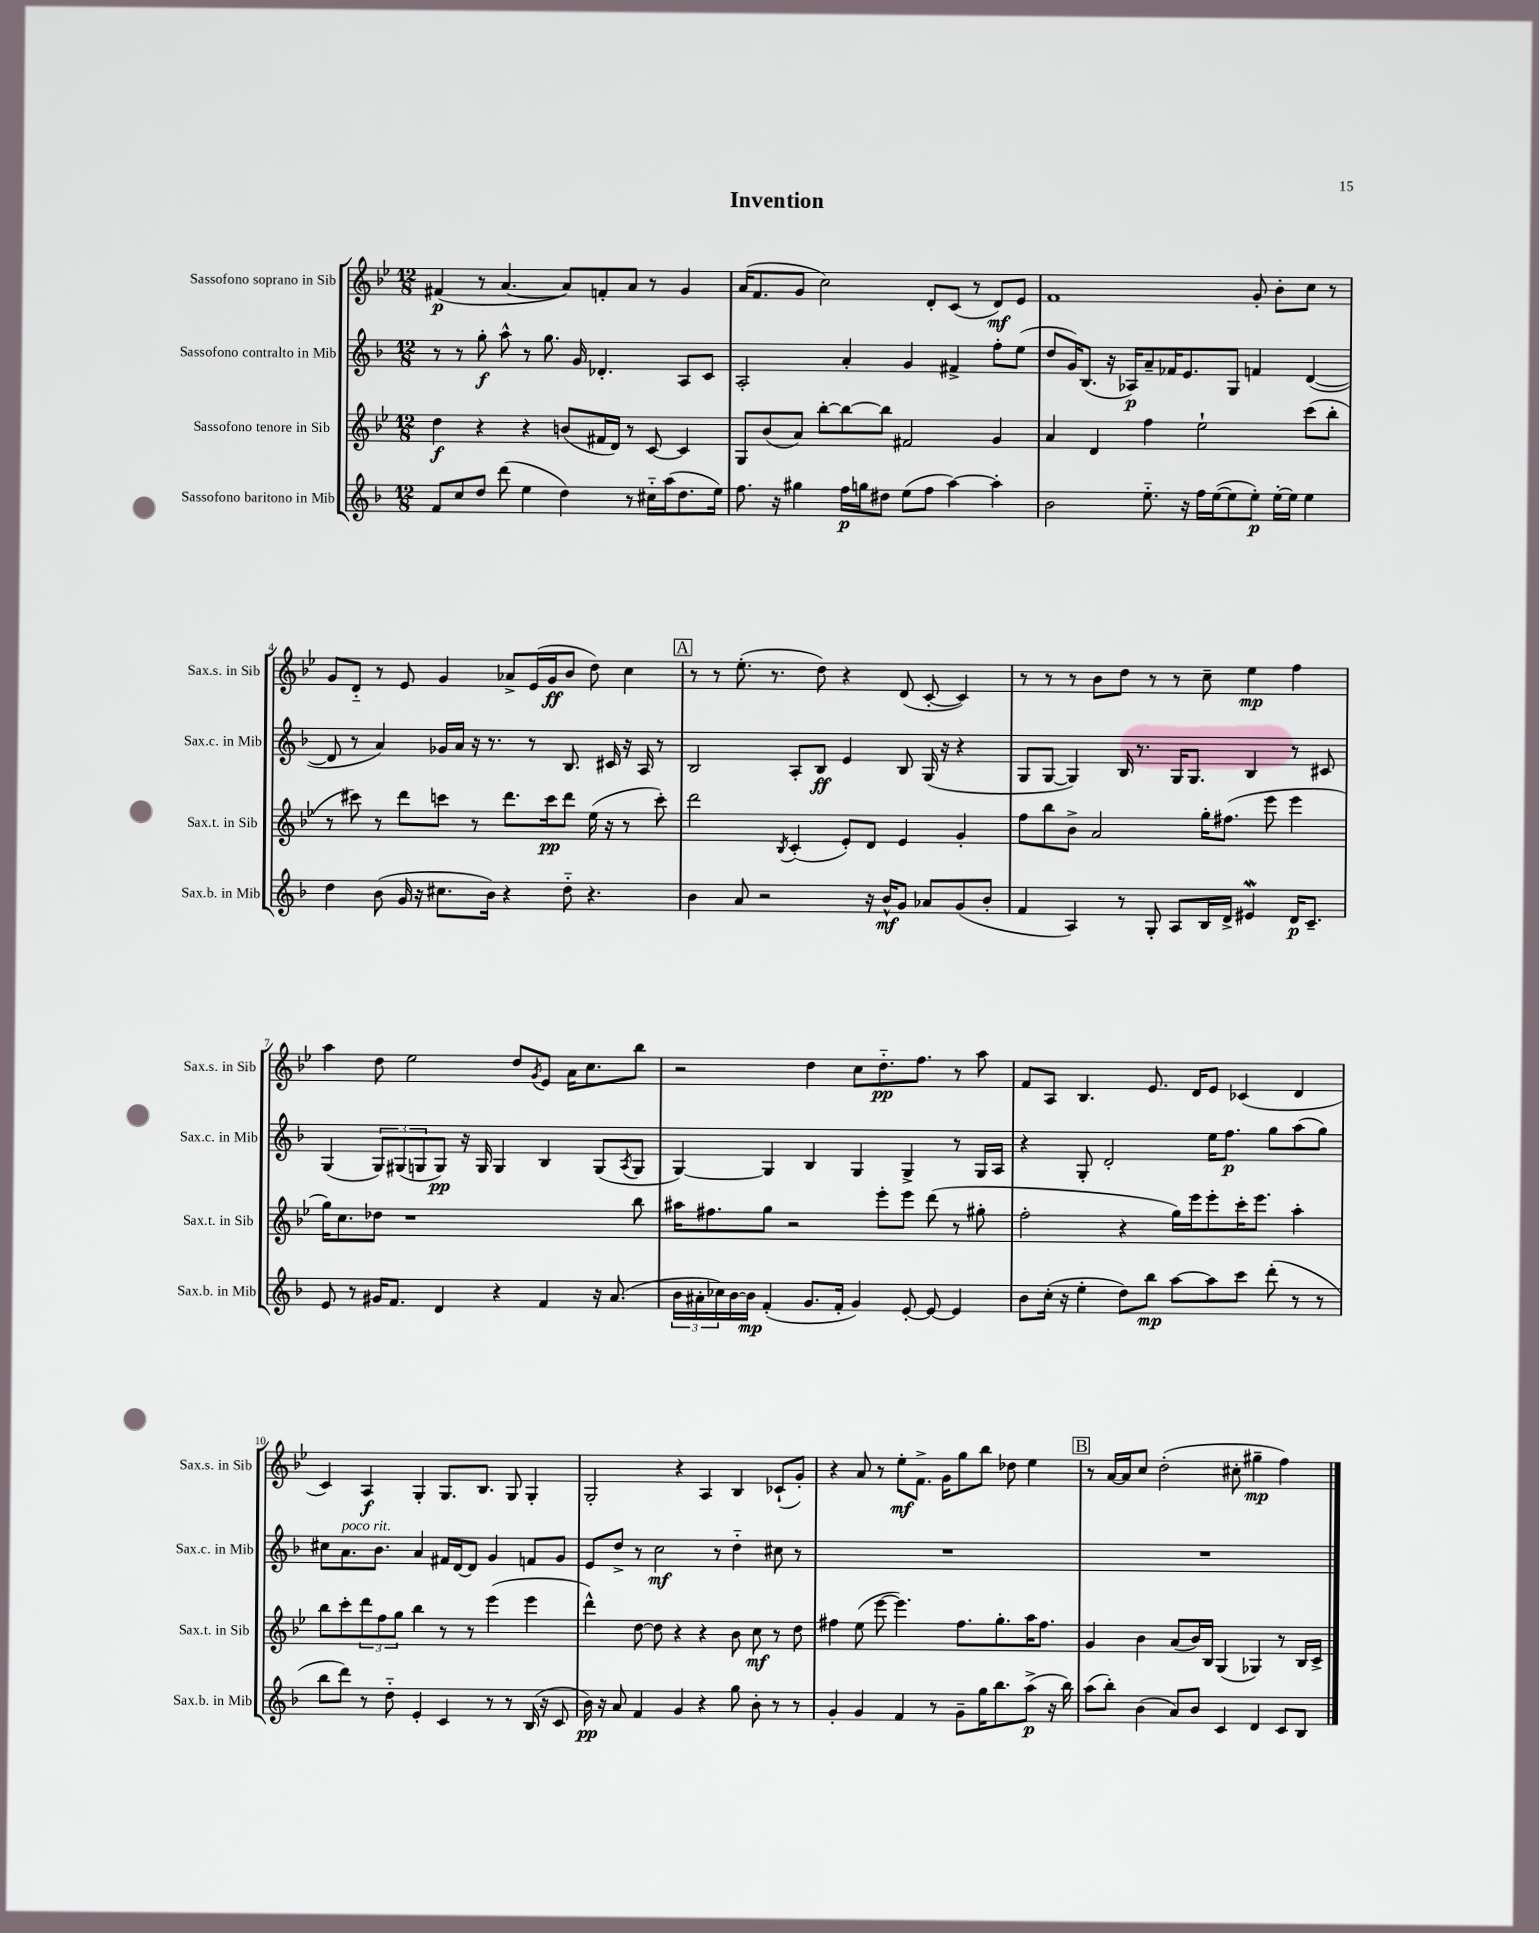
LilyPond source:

\header { title = "Invention" }
<<
\new StaffGroup <<
\new Staff = "s0" \with { instrumentName = "Sassofono soprano in Sib" shortInstrumentName = "Sax.s. in Sib" } {
    \clef treble \key bes \major \numericTimeSignature \time 12/8
    fis'4\p( r8 a'4.~ a'8) f'8-. a'8 r8 g'4 |
    a'16( f'8. g'8 c''2) d'8-. c'8( r8 d'8\mf) ees'8 |
    f'1 g'8-. bes'8-. c''8 r8 |
    g'8 d'8-_ r8 ees'8 g'4 aes'8-> ees'16( g'16\ff bes'8 d''8) c''4 |
    \mark \markup { \box "A" } r8 r8 ees''8.-.( r8. d''8) r4 d'8( c'8~-. c'4) |
    r8 r8 r8 bes'8 d''8 r8 r8 c''8-- ees''4\mp f''4 |
    a''4 d''8 ees''2 d''8 \acciaccatura { g'8 } ees'8 a'16 c''8. bes''8 |
    r2 d''4 c''8 d''8.-_\pp f''8. r8 a''8 |
    f'8 a8 bes4. ees'8. d'16 ees'8 ces'4( d'4 |
    c'4) a4\f g4-. g8. bes8. g8 g4-. |
    g2-. r4 a4 bes4 ces'8-!( g'8-.) |
    r4 a'8 r8 ees''8-.\mf f'8.-> g'16 g''8 bes''8 des''8 ees''4 |
    \mark \markup { \box "B" } r8 a'16~ a'16 c''8 d''2-.( cis''8-. gis''4--\mp f''4) \bar "|." |
}
\new Staff = "s1" \with { instrumentName = "Sassofono contralto in Mib" shortInstrumentName = "Sax.c. in Mib" } {
    \clef treble \key f \major \numericTimeSignature \time 12/8
    r8 r8 g''8-.\f a''8-^ r8 g''8. g'16 des'4.-. a8 c'8 |
    a2-. a'4-. g'4 fis'4-> f''8-. e''8( |
    d''8 g'16) bes8.( r16 aes16\p) a'8-- fes'16 e'8. g8 f'4 d'4~( |
    d'8 r8 a'4) ges'16 a'16 r16 r8. r8 bes8. cis'16 r16 a16 r8 |
    \mark \markup { \box "A" } bes2 a8-. bes8\ff e'4 bes8 g16( r16 r4 |
    g8 g8~ g4) bes16 r8. g16 g8. bes4 r8 cis'8 |
    g4( \tuplet 3/2 { g8) gis8( g8 } g8\pp) r16 g16 g4 bes4 g8( \acciaccatura { a8 } g8 |
    g4~) g4 bes4 g4 g4-> r8 g16 a16 |
    r4 g8-. d'2-. e''16 f''8.\p g''8 a''8( g''8) |
    cis''8 a'8.^\markup { \italic "poco rit." } bes'8. a'4 fis'16 d'16~ d'8 g'4 f'8 g'8 |
    e'8 d''8-> r8 c''2\mf r8 d''4-_ cis''8 r8 |
    R1. |
    \mark \markup { \box "B" } R1. \bar "|." |
}
\new Staff = "s2" \with { instrumentName = "Sassofono tenore in Sib" shortInstrumentName = "Sax.t. in Sib" } {
    \clef treble \key bes \major \numericTimeSignature \time 12/8
    d''4\f r4 r4 b'8( fis'16 d'16) r8 c'8~ c'4 |
    g8 bes'8( a'8) bes''8~-. bes''8~ bes''8 fis'2 g'4 |
    a'4 d'4 f''4 ees''2-! c'''8( bes''8-. |
    r8 cis'''8) r8 d'''8 c'''8 r8 d'''8. c'''16\pp d'''8 ees''16( r16 r8 c'''8-.) |
    \mark \markup { \box "A" } d'''2 \acciaccatura { bes8 } c'4-.( ees'8-.) d'8 ees'4 g'4-. |
    f''8 bes''8 bes'8-> a'2 g''16-. fis''8.( ees'''8 ees'''4 |
    g''16) c''8. des''8 r1 bes''8 |
    ais''16 fis''8. g''8 r2 ees'''8-. ees'''8 d'''8( r8 gis''8-. |
    f''2-. r4 g''16) ees'''16 ees'''8-. c'''16-. ees'''8. a''4-. |
    bes''8 c'''8-. \tuplet 3/2 { d'''8 f''8 g''8 } bes''4 r8 r8 ees'''4( ees'''4 |
    d'''4-^) d''8~ d''8 r4 r4 bes'8 c''8\mf r8 d''8 |
    fis''4 ees''8( ees'''8~ ees'''4.) fis''8. g''8.-. a''16 fis''8. |
    \mark \markup { \box "B" } g'4 bes'4 a'8( bes'16) bes16 g4( ges4) r8 bes16 c'16-> \bar "|." |
}
\new Staff = "s3" \with { instrumentName = "Sassofono baritono in Mib" shortInstrumentName = "Sax.b. in Mib" } {
    \clef treble \key f \major \numericTimeSignature \time 12/8
    f'8 c''8 d''8 d'''8( e''4 d''4) r8 cis''16-_ a''16( d''8. e''16) |
    f''8. r16 gis''4 f''16\p g''16 dis''8 e''8( f''8 a''4~) a''4-. |
    bes'2 e''8.-_ r16 f''16 e''16~( e''8 e''8-.\p) e''16~-. e''16 e''4 |
    d''4 bes'8( g'16 r16 cis''8. bes'16) r4 d''8-_ r4. |
    \mark \markup { \box "A" } bes'4 a'8 r2 r16 bes'16-^\mf g'8 aes'8 g'8( bes'8-. |
    f'4 a4) r8 g8-. a8 bes16 d'16-> eis'4\mordent d'16\p c'8.-- |
    e'8 r8 gis'16 f'8. d'4 r4 f'4 r16 a'8.( |
    \tuplet 3/2 { bes'16 ais'16-. ces''16) } bes'16~ bes'16\mp f'4-.( g'8. f'16-. g'4) e'8~-. e'8~ e'4 |
    bes'8 c''16-.( r16 e''4-. d''8) bes''8\mp a''8~ a''8 c'''8 d'''8-.( r8 r8 |
    bes''8 d'''8) r8 d''8-_ e'4-. c'4 r8 r8 bes16( r16 c'8 |
    bes'16\pp) r16 a'8 f'4 g'4 r4 g''8 bes'8-. r8 r8 |
    g'4-. g'4 f'4 r8 g'8-- g''16 bes''8. a''8->\p( r16 bes''16) |
    \mark \markup { \box "B" } a''8( bes''8-.) bes'4( a'8) bes'8 c'4 d'4 c'8 bes8 \bar "|." |
}
>>
>>
